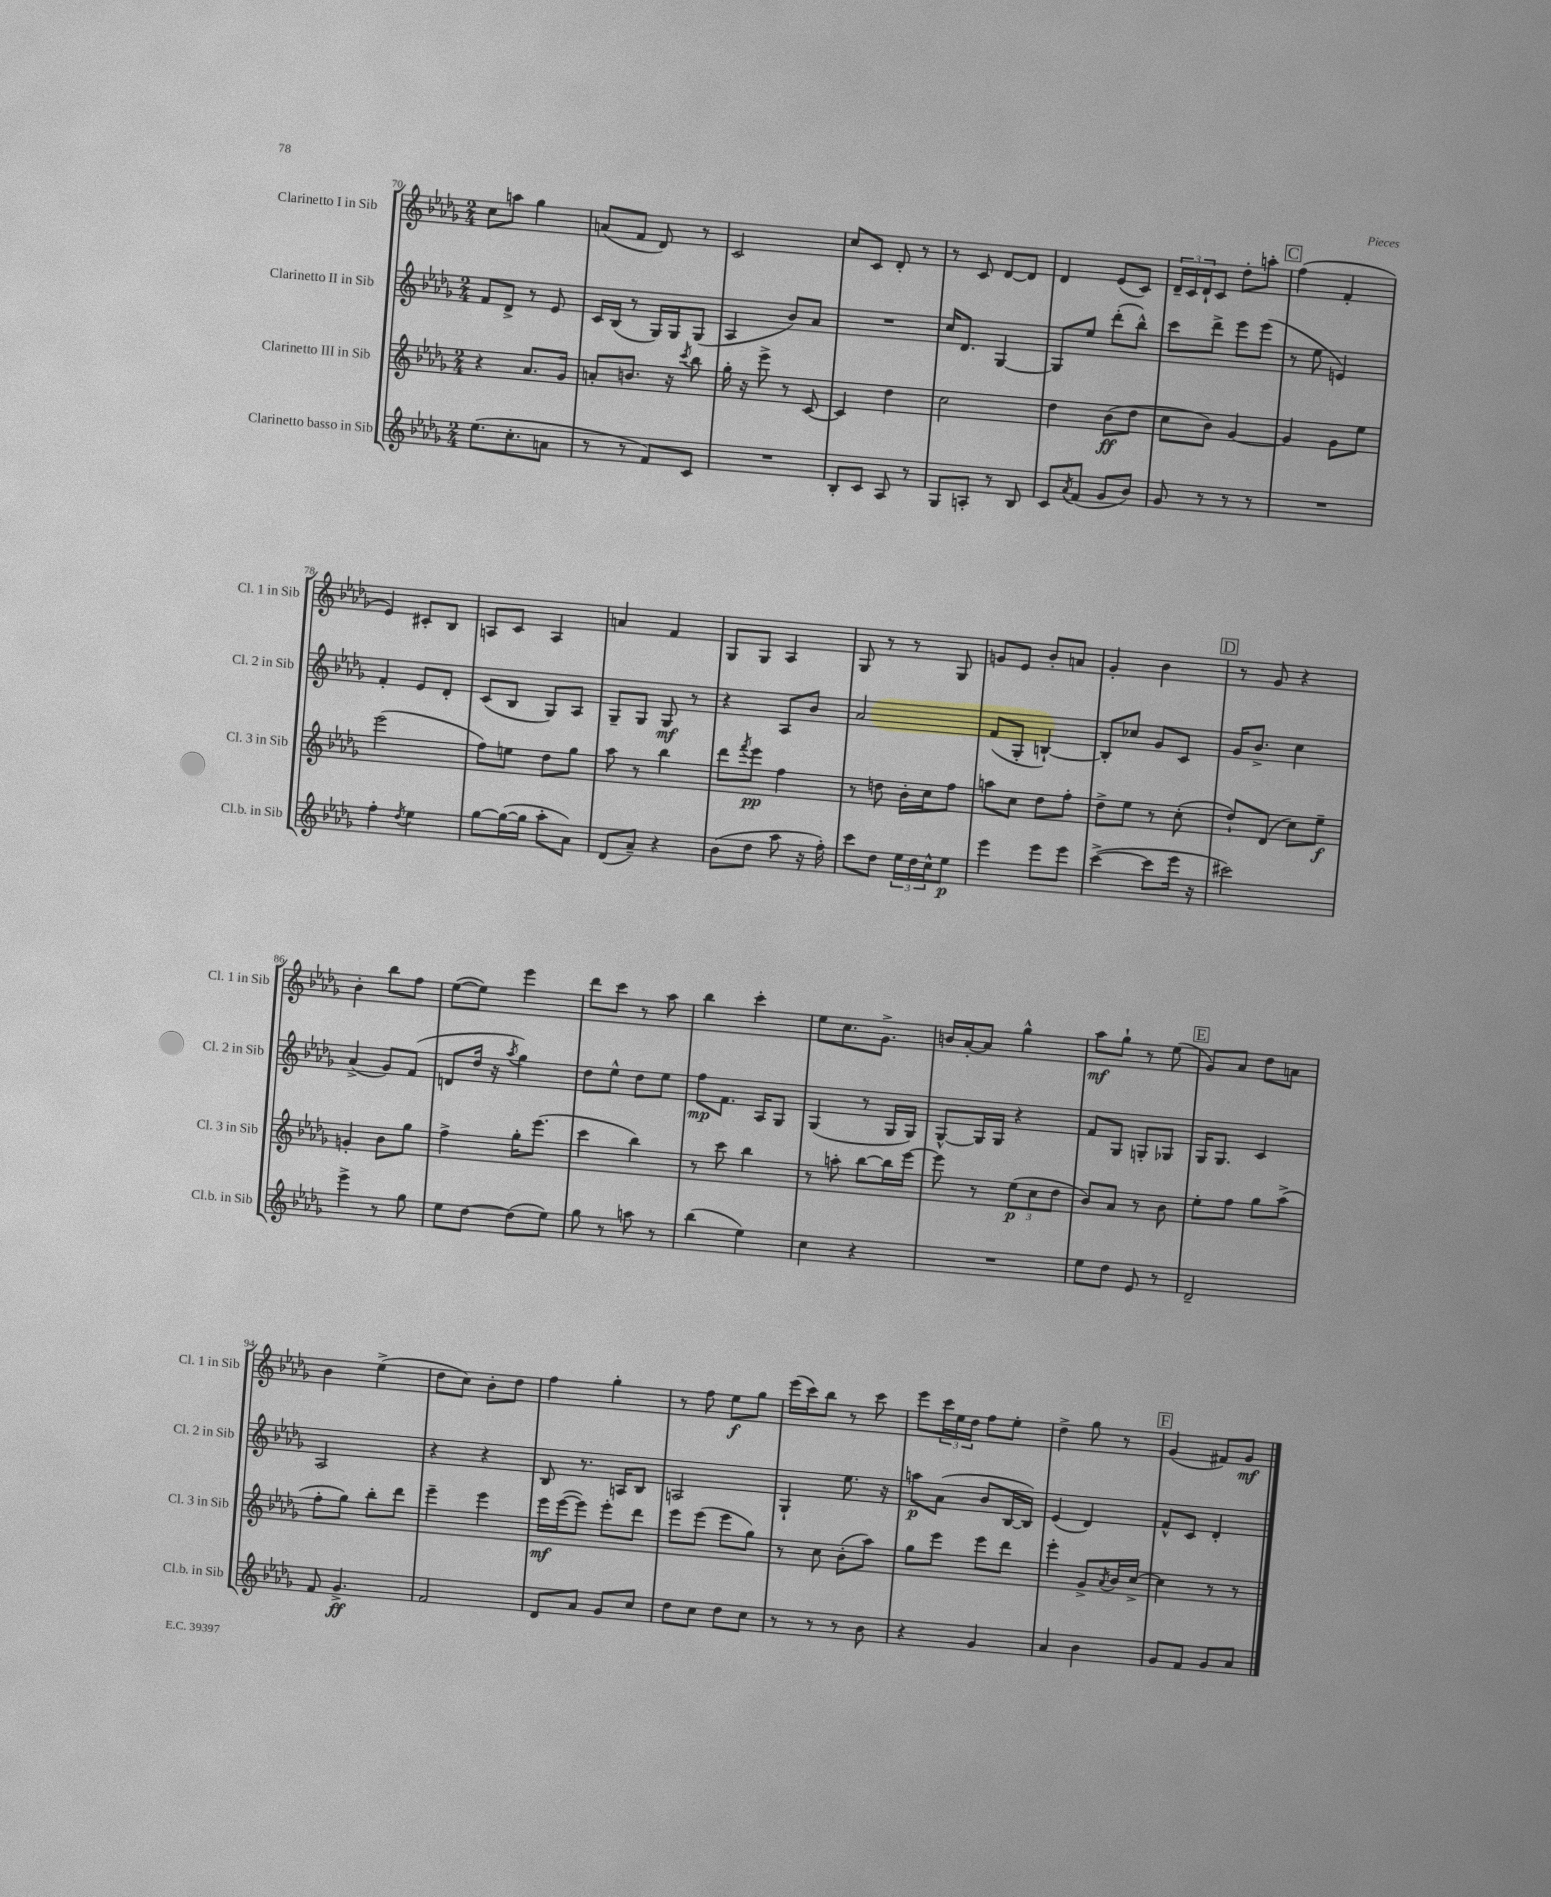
<<
\new StaffGroup <<
\new Staff = "s0" \with { instrumentName = "Clarinetto I in Sib" shortInstrumentName = "Cl. 1 in Sib" } {
    \clef treble \key des \major \numericTimeSignature \time 2/4
    c''8 a''8 ges''4 |
    a'8( f'8 des'8) r8 |
    c'2 |
    c''8 c'8 des'8-. r8 |
    r8 c'8 des'8~ des'8 |
    des'4 ees'8( c'8) |
    \tuplet 3/2 { des'16-- c'16 des'16-! } c'8 des''8-. a''8-. |
    \mark \markup { \box "C" } f''4( f'4-. |
    ees'4) cis'8-. bes8 |
    a8 c'8 a4 |
    a'4 f'4 |
    ges8 ges8 aes4 |
    ges8 r8 r8 ges8 |
    g'8 ees'8 bes'8-. a'8 |
    ges'4-. bes'4 |
    \mark \markup { \box "D" } r8 ges'8 r4 |
    bes'4-. bes''8 f''8 |
    ees''8~( ees''8) ees'''4 |
    des'''8 c'''8 r8 aes''8 |
    bes''4 c'''4-. |
    ees''8 c''8. ges'8.-> |
    b'16 aes'16~-. aes'8 ges''4-^ |
    aes''8\mf ges''8-! r8 ees''8( |
    \mark \markup { \box "E" } ges'8) aes'8 des''8 a'8 |
    bes'4 ees''4->( |
    des''8 c''8) bes'8-. des''8 |
    f''4 ges''4-. |
    r8 f''8 ees''8\f ges''8 |
    ees'''16( c'''16) bes''8 r8 c'''8 |
    ees'''8 \tuplet 3/2 { c'''16 ees''16 des''16 } f''8 ees''8-. |
    des''4-> ges''8 r8 |
    \mark \markup { \box "F" } ges'4( fis'8) ges'8\mf \bar "|." |
}
\new Staff = "s1" \with { instrumentName = "Clarinetto II in Sib" shortInstrumentName = "Cl. 2 in Sib" } {
    \clef treble \key des \major \numericTimeSignature \time 2/4
    f'8 des'8-> r8 ees'8 |
    c'16 bes16( r8 ges16) ges16 ges8( |
    aes4 bes'8) aes'8 |
    R2 |
    c''16 des'8. ges4~ |
    ges8 ees''8 des'''8-.( bes''8-^) |
    c'''8 des'''8-> ees'''8 ees'''8( |
    \mark \markup { \box "C" } r8 ees''8 e'4) |
    f'4-. ees'8 des'8-. |
    c'8( bes8 ges8) aes8 |
    ges8-- ges8 ges8\mf r8 |
    r4 aes8 bes'8 |
    aes'2 |
    f'8( ges8-. b4~-!) |
    b8-. ces''8 ges'8 c'8 |
    \mark \markup { \box "D" } ges'16 bes'8.-> c''4 |
    aes'4->( ges'8) f'8( |
    d'8 des''16 r16 \acciaccatura { aes''8 } ges''4) |
    des''8 ees''8-^ des''8 ees''8 |
    f''8\mp f'8. aes16 ges8 |
    ges4( r8 ges16 ges16) |
    ges8~-^ ges16 ges16 r4 |
    f'8 ges8 g8-. ges8 |
    \mark \markup { \box "E" } ges16 ges8. c'4 |
    aes2 |
    r4 r4 |
    bes8 r8. a16 bes8 |
    a2 |
    ges4-! ees''8. r16 |
    a''8\p aes'8( bes'8 bes16~ bes16) |
    ees'4( des'4) |
    \mark \markup { \box "F" } f'8-^ c'8 des'4-. \bar "|." |
}
\new Staff = "s2" \with { instrumentName = "Clarinetto III in Sib" shortInstrumentName = "Cl. 3 in Sib" } {
    \clef treble \key des \major \numericTimeSignature \time 2/4
    r4 aes'8. ges'16 |
    a'8-. b'8. r16 \acciaccatura { c'''8 } bes''8 |
    ges''16-. r16 ees'''8-> r8 c'8~ |
    c'4 des''4 |
    c''2 |
    des''4 bes'8\ff( des''8 |
    c''8 bes'8) ges'4~ |
    \mark \markup { \box "C" } ges'4 ges'8 ees''8 |
    ees'''2( |
    f''8) e''8 des''8 ges''8 |
    aes''8 r8 bes''4 |
    des'''8 \acciaccatura { f'''8 } ees'''8\pp f''4 |
    r8 d''8 bes'16-. c''16 f''8 |
    a''8 c''8 des''8 f''8-. |
    des''8-> ees''8 r8 c''8-.( |
    \mark \markup { \box "D" } des''8-!) des'8( c''8) ees''8--\f |
    g'4-. bes'8 ges''8 |
    f''4-> ges''16-. ees'''8.( |
    c'''4 bes''4) |
    r8 c'''8 bes''4 |
    r8 a''8-. bes''8~ bes''16 ees'''16~ |
    ees'''8 r8 \tuplet 3/2 { ees''8\p( c''8 des''8 } |
    bes'8) aes'8 r8 bes'8 |
    \mark \markup { \box "E" } ees''8-. f''8 ges''8 aes''8->( |
    f''8-. ges''8) bes''8-. des'''8 |
    ees'''4-- ees'''4 |
    ees'''16\mf ees'''16~( ees'''8) ees'''8-. des'''8 |
    ees'''8 ees'''8( ees'''8 ges''8) |
    r8 c''8 bes'8-.( aes''8) |
    ges''8 ees'''8 ees'''8 des'''8 |
    ees'''4-. ges'8-> \acciaccatura { aes'8 } bes'16 c''16~-> |
    \mark \markup { \box "F" } c''4 r8 r8 \bar "|." |
}
\new Staff = "s3" \with { instrumentName = "Clarinetto basso in Sib" shortInstrumentName = "Cl.b. in Sib" } {
    \clef treble \key des \major \numericTimeSignature \time 2/4
    ees''8.( c''8.-. a'8 |
    r8 r8 f'8) c'8 |
    R2 |
    bes8-. c'8 aes8 r8 |
    ges8 a8-. r8 bes8 |
    c'8 \acciaccatura { aes'8 } f'8( ges'8 bes'8) |
    ges'8 r8 r8 r8 |
    \mark \markup { \box "C" } R2 |
    f''4-. \acciaccatura { des''8 } ees''4 |
    ges''8~ ges''16~( ges''16 aes''8-. aes'8) |
    des'8( aes'8--) r4 |
    bes'8( des''8 aes''8 r16 f''16-.) |
    c'''8 des''8 \tuplet 3/2 { ees''16 des''16 c''16-^ } ees''8\p |
    ees'''4 ees'''8 ees'''8 |
    c'''4~->( c'''8 ees'''16 r16 |
    \mark \markup { \box "D" } cis'''2) |
    ees'''4-> r8 ges''8 |
    ees''8 des''8~ des''8( ees''8) |
    ges''8 r8 a''8 r8 |
    bes''4( ees''4) |
    c''4 r4 |
    R2 |
    ees''8 des''8 ees'8 r8 |
    \mark \markup { \box "E" } des'2-- |
    f'8 ges'4.->\ff |
    f'2 |
    des'8 aes'8 ges'8 c''8 |
    des''8 c''8 des''8 c''8 |
    r8 r8 r8 bes'8 |
    r4 ges'4 |
    aes'4 bes'4 |
    \mark \markup { \box "F" } ges'8 f'8 ges'8 aes'8 \bar "|." |
}
>>
>>
\layout { \context { \Score currentBarNumber = #70 } }
